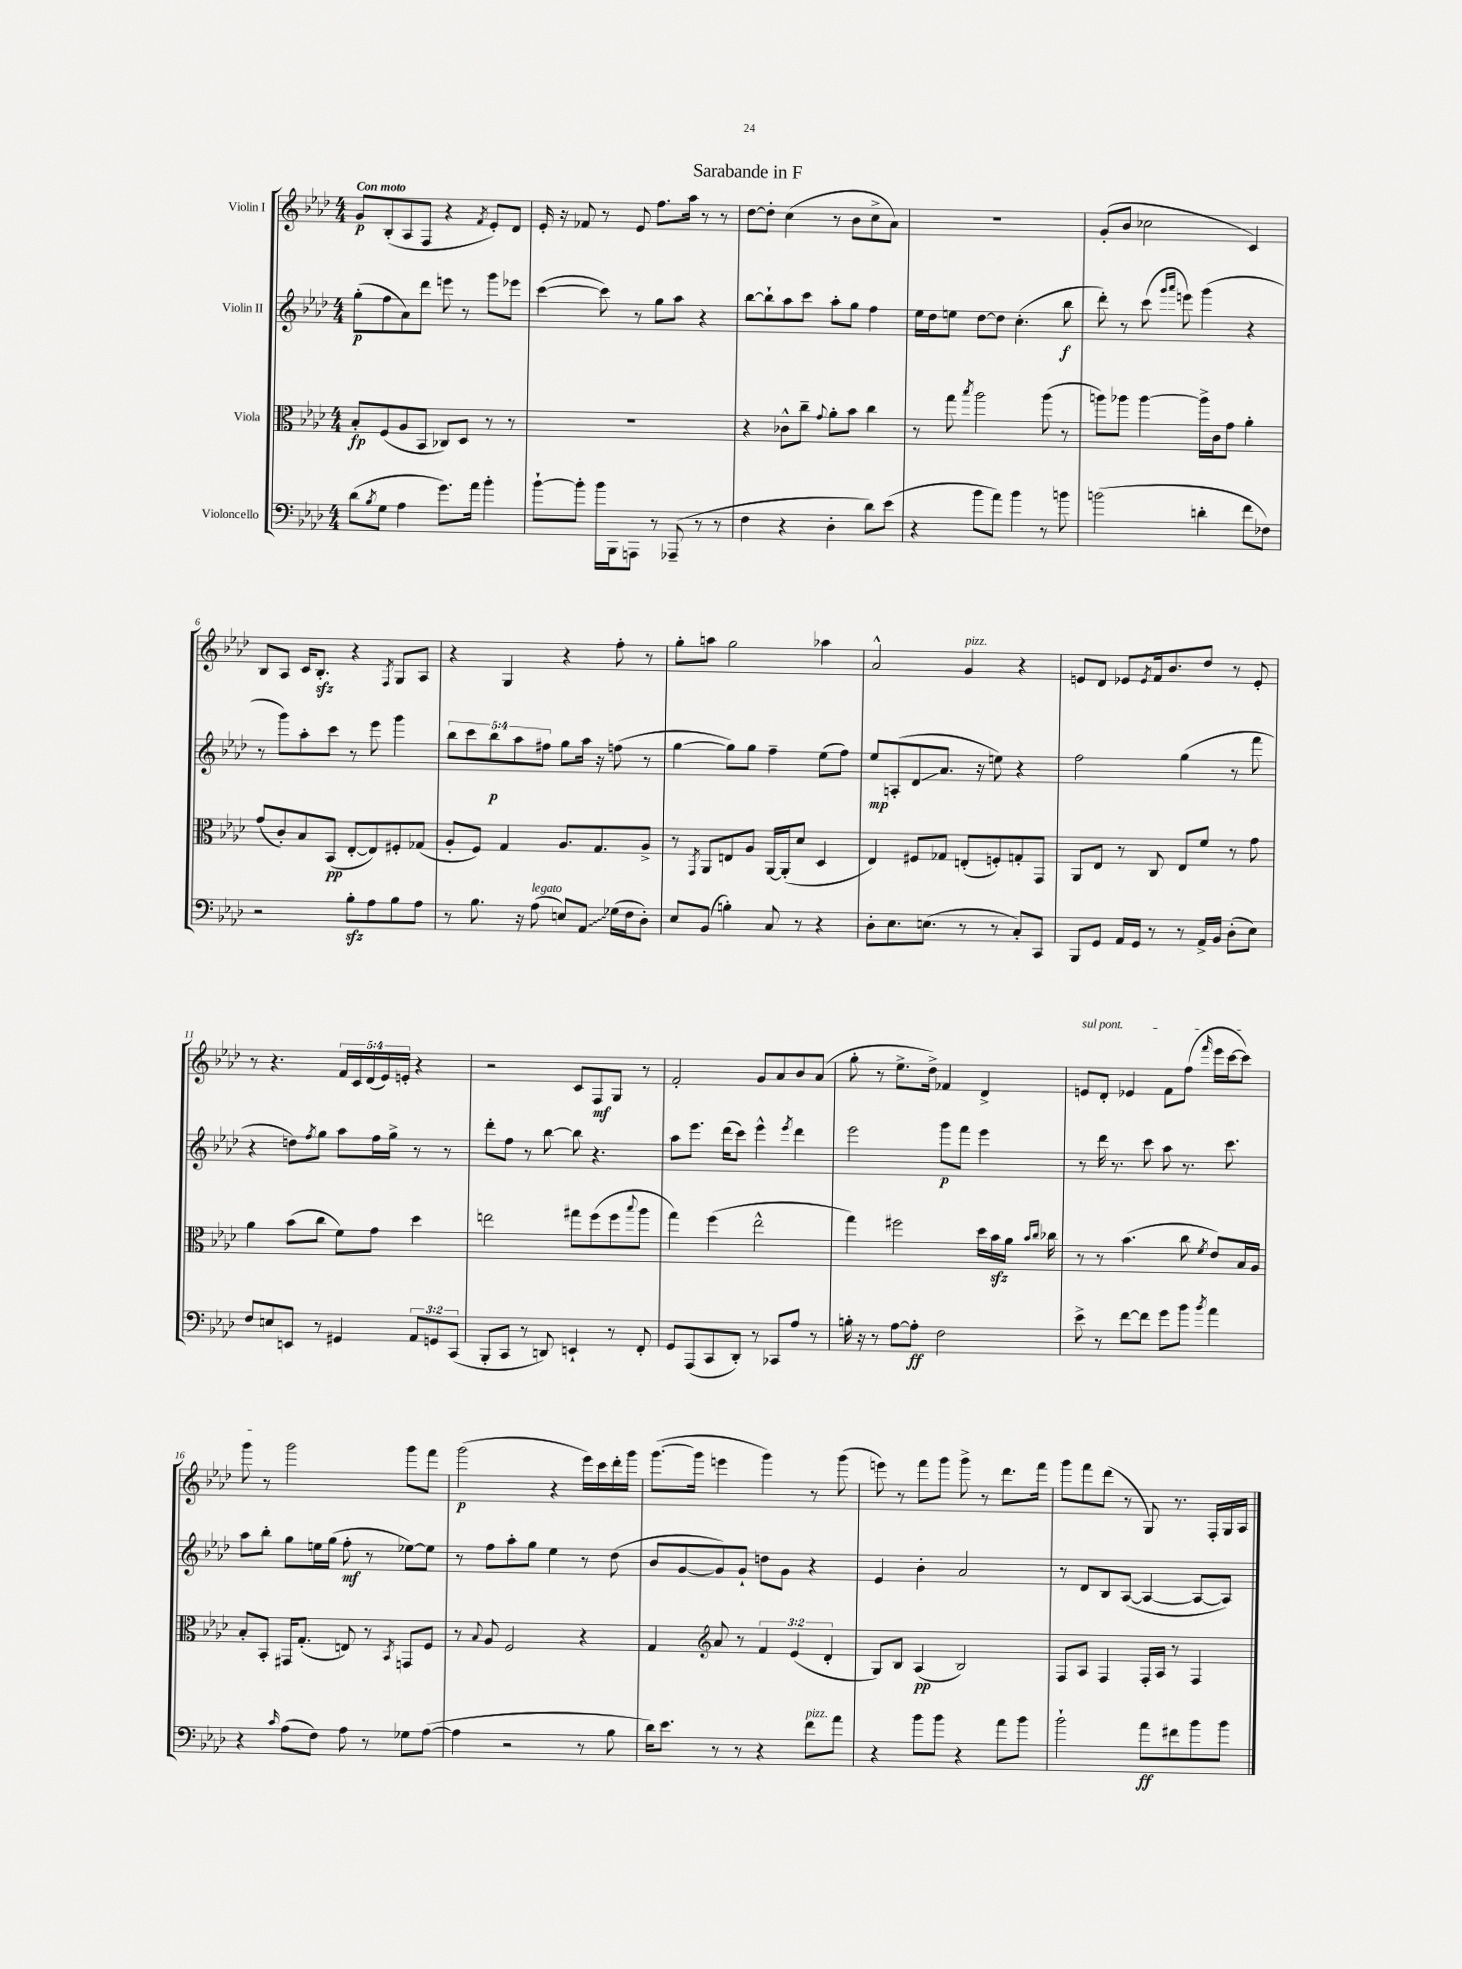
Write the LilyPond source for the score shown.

\header { title = "Sarabande in F" }
<<
\new StaffGroup <<
\new Staff = "s0" \with { instrumentName = "Violin I" } {
    \clef treble \key aes \major \numericTimeSignature \time 4/4 \override Staff.TupletNumber.text = #tuplet-number::calc-fraction-text \tempo "Con moto"
    g'8\p bes8-.( aes8 f8 r4 \acciaccatura { f'8 } ees'8-.) des'8 |
    ees'16-. r16 fes'8 r8 ees'8 f''8. aes''16 r8 r8 |
    des''8~ des''8-. c''4( r8 bes'8 c''8-> aes'8) |
    R1 |
    g'8-.( bes'8 ces''2 c'4) |
    bes8 aes8 c'16 bes8.-.\sfz r4 \acciaccatura { f8 } g8 aes8 |
    r4 g4 r4 f''8-. r8 |
    g''8-. a''8 g''2 aes''4 |
    aes'2-^ g'4^\markup { \italic "pizz." } r4 |
    e'8 des'8 ees'8 \acciaccatura { ees'8 } f'16 bes'8. des''8 r8 ees'8-. |
    r8 r4. \tuplet 5/4 { f'16 c'16 des'16( ees'16) e'16-. } r4 |
    r2 c'8 f8\mf g8 r8 |
    f'2-. g'8 aes'8 bes'8 aes'8( |
    g''8-. r8 ees''8.-> des''16->) fes'4 des'4-> |
    \once \override TextSpanner.bound-details.left.text = \markup { \italic "sul pont." } e'8\startTextSpan des'8-. ees'4 f'8 f''8( \grace { f'''16 } ees'''16 c'''16~ c'''8) |
    g'''8\stopTextSpan r8 g'''2 g'''8 f'''8 |
    g'''2\p( r4 ees'''16) c'''16 des'''16-. g'''16 |
    g'''8.~( g'''16 e'''4 g'''4) r8 g'''8( |
    e'''8) r8 f'''8 g'''8 g'''8-> r8 des'''8. f'''16 |
    g'''8 f'''8 des'''8( r8 g8) r8. f16-. g16 aes16 \bar "|." |
}
\new Staff = "s1" \with { instrumentName = "Violin II" } {
    \clef treble \key aes \major \numericTimeSignature \time 4/4 \override Staff.TupletNumber.text = #tuplet-number::calc-fraction-text
    g''8-.\p( f''8 aes'8) des'''8 e'''8 r8 g'''8 ees'''8 |
    c'''4~( c'''8) r8 g''8 aes''8 r4 |
    bes''8~ bes''8-! aes''8 c'''8 aes''8-. g''8 f''4 |
    ees''16 des''16 e''8 des''8~ des''8 c''4.-.( bes''8\f |
    des'''8-.) r8 c'''8( \grace { g'''16 aes'''16 } e'''8) g'''4( r4 |
    r8 g'''8) aes''8-. c'''8 r8 ees'''8 g'''4 |
    \tuplet 5/4 { bes''8 c'''8 bes''8\p aes''8 fis''8 } g''8 aes''16 r16 f''8( r8 |
    g''4~ g''8) g''8 f''4-- ees''8( f''8) |
    ees''8\mp a8-.( des'8\glissando aes'8. r16 e''8) r4 |
    f''2 g''4( r8 f'''8 |
    r4 d''8) \acciaccatura { f''8 } g''8 aes''8 f''16 g''16-> r8 r8 |
    des'''8-. f''8 r8 bes''8~ bes''8 r4. |
    aes''8 ees'''8. des'''16( c'''8) ees'''4-^ \acciaccatura { ees'''8 } des'''4 |
    ees'''2 g'''8\p f'''8 ees'''4 |
    r8 des'''16 r8. c'''8 aes''8 r8. c'''8. |
    aes''8 bes''8-. g''8 e''16 g''16( f''8-.\mf r8 ees''8~) ees''8 |
    r8 f''8 aes''8-. g''8 ees''4 r8 des''8( |
    bes'8 g'8~ g'8) g'8-! d''8 g'8 r4 |
    ees'4 bes'4-. aes'2 |
    r8 des'8 bes8 aes8~( aes4~ aes8~ aes8) \bar "|." |
}
\new Staff = "s2" \with { instrumentName = "Viola" } {
    \clef alto \key aes \major \numericTimeSignature \time 4/4 \override Staff.TupletNumber.text = #tuplet-number::calc-fraction-text
    bes8-.\fp f8( aes8 bes,8 ces8) des8 r8 r8 |
    R1 |
    r4 ces'8-^ c''8-- \appoggiatura { g'8 } aes'8-. bes'8 c''4 |
    r8 g''8 \acciaccatura { bes''8 } aes''2 aes''8( r8 |
    a''8) aes''8 aes''4~ aes''16-> c'16 g'8 aes'4-. |
    g'8( c'8-.) bes8 bes,8\pp( ees8~-. ees8) fis8-. ges8( |
    aes8-. f8) g4 aes8. g8. aes8-> |
    r8 \acciaccatura { g,8 } aes,8 e8 aes8 aes,16~ aes,16-.( des'8 des4 |
    ees4) fis8 ges8 e8-.( f8-.) g8-. g,8 |
    aes,8 ees8 r8 c8 ees8 f'8 r8 g'8 |
    aes'4 bes'8( c''8 f'8) g'8 des''4 |
    e''2 gis''8 f''8( f''8 \appoggiatura { bes''8 } aes''8 |
    g''4) f''4( ees''2-^ |
    g''4) fis''2 des''16 bes'16\sfz aes'16 \grace { bes'16 c''16 } ces''16 |
    r8 r8 bes'4.( c''8 \acciaccatura { f'8 } ees'8) bes16 aes16 |
    bes8-. bes,8-. gis,16 g8.-.( e8) r8 \acciaccatura { bes,8 } g,8 f8 |
    r8 \appoggiatura { bes8 } aes8 f2 r4 |
    g4 \clef treble aes'8 r8 \tuplet 3/2 { f'4 ees'4( des'4-. } |
    g8) bes8 aes4\pp( bes2) |
    f8 aes8 f4 f16-. aes16 r8 f4 \bar "|." |
}
\new Staff = "s3" \with { instrumentName = "Violoncello" } {
    \clef bass \key aes \major \numericTimeSignature \time 4/4 \override Staff.TupletNumber.text = #tuplet-number::calc-fraction-text
    des'8( \acciaccatura { bes8 } g8 aes4 g'8.) aes'16 bes'4-. |
    bes'8~-! bes'8-. bes'16 bes,,16 a,,8 r8 aes,,8--( r8 r8 |
    f4 r4 des4-. des'8) ees'8( |
    r4 bes'8 aes'8) bes'4 r8 b'8 |
    b'2( d'4-. f'8 fes8) |
    r2 bes8-.\sfz aes8 bes8 aes8 |
    r8 bes8. r16 aes8^\markup { \italic "legato" }( e8) \once \override Glissando.style = #'zigzag aes,8\glissando ges16( f16 des8-.) |
    ees8 bes,8( b4-.) c8 r8 r4 |
    des8-. ees8. e8.( r8 r8 c8-.) c,8 |
    bes,,8 g,8 aes,16 g,16 r8 r8 aes,16-> bes,16 des8-.( ees8) |
    f8 e8 e,8 r8 gis,4 \tuplet 3/2 { aes,8 g,8 c,8( } |
    bes,,8-. c,8 r8 d,8) e,4-! r8 f,8-. |
    g,8 aes,,8( c,8 des,8-.) r8 ces,8 aes8 r8 |
    b16-. r16 r8 aes8~ aes8-.\ff f2 |
    ees'8-> r8 f'8~ f'8 g'8 bes'8 \acciaccatura { bes'8 } aes'4 |
    r4 \grace { c'16 } aes8( f8) aes8 r8 ges8 aes8~( |
    aes4 r2 r8 bes8 |
    des'16) ees'8. r8 r8 r4 f'8^\markup { \italic "pizz." } aes'8 |
    r4 bes'8 bes'8 r4 aes'8 bes'8 |
    bes'2-! aes'8\ff fis'8 bes'8 bes'8 \bar "|." |
}
>>
>>
